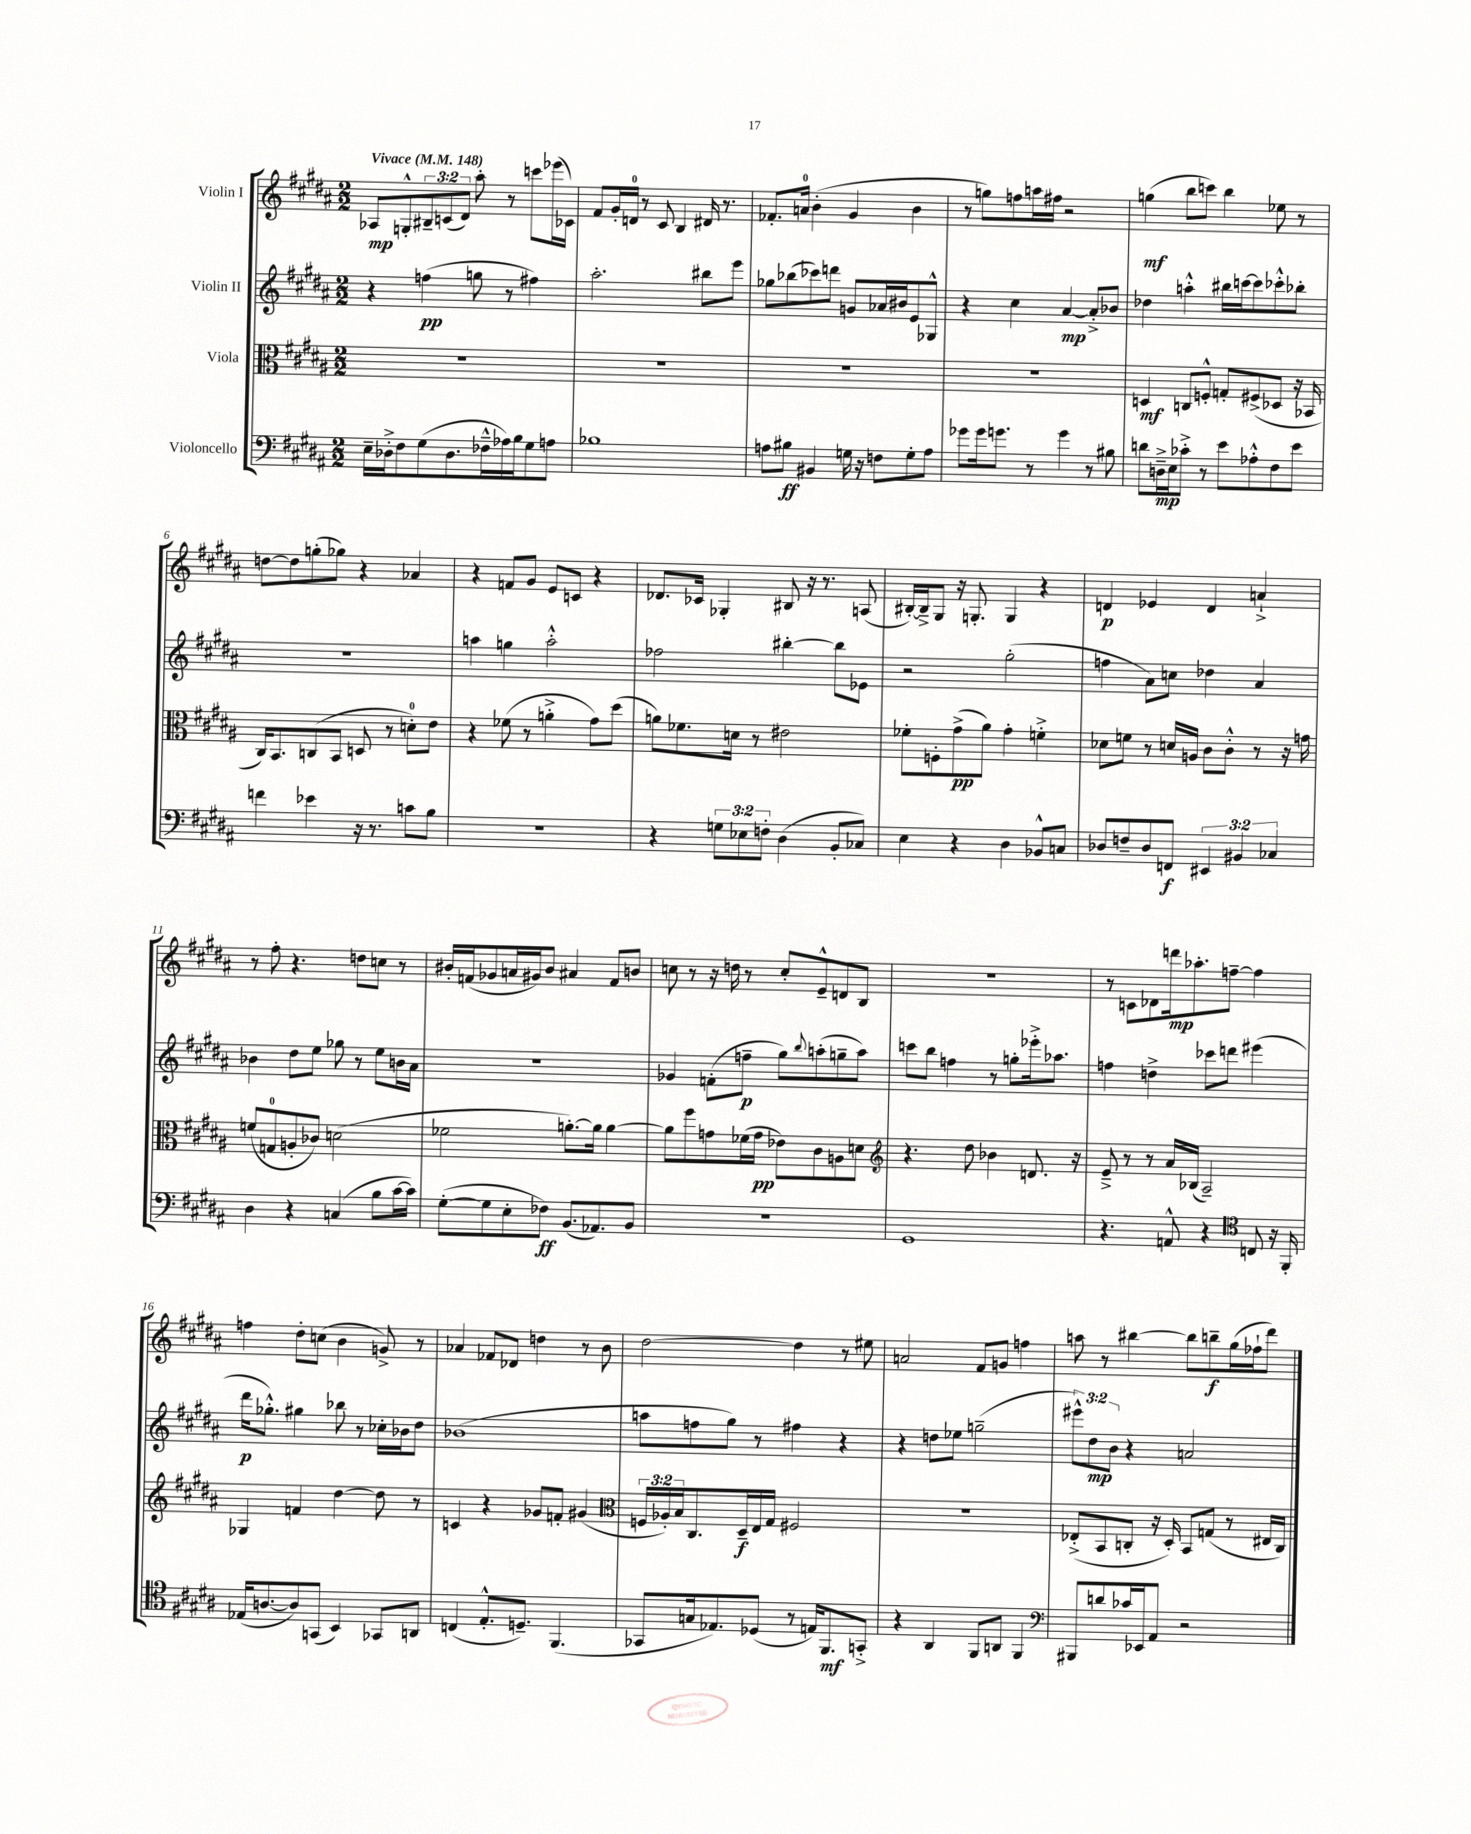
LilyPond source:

<<
\new StaffGroup <<
\new Staff = "s0" \with { instrumentName = "Violin I" } {
    \clef treble \key b \major \numericTimeSignature \time 2/2 \override Staff.TupletNumber.text = #tuplet-number::calc-fraction-text \tempo "Vivace" 4 = 148
    aes8\mp g8-.-^ \tuplet 3/2 { bis8-- c'8( dis'8) } ais''8-. r8 c'''8 ees'''16( ces'16) |
    fis'8 gis'16-. d'16-0 r8 cis'8 b4 dis'16 r8. |
    fes'8.-. a'16-0 b'4-.( gis'4 b'4 |
    r8 g''8) f''8 a''16 fis''16 r2 |
    g''4\mf( b''8 c'''8) b''4 ees''8 r8 |
    d''8~ d''8 g''8-.( ges''8) r4 aes'4 |
    r4 f'8 gis'8 e'8 c'8 r4 |
    des'8. ces'16 ges4-. bis8 r16 r8. a8( |
    bis16~-.) bis16---> gis8 r16 g8.-. g4 r4 |
    d'4\p ees'4 d'4 a'4-!-> |
    r8 fis''8-. r4. d''8 c''8 r8 |
    bis'16-. f'16( ges'8 a'16 gis'16) bis'8 ais'4 f'8 b'8 |
    c''8 r8 r16 d''16 r8 c''8-. e'8---^ d'8 b8 |
    R1 |
    r8 c'8 des'8 d'''16\mp aes''8.-. f''8~-- f''4 |
    f''4 dis''8-. c''8( b'4 g'8->) r8 |
    aes'4 fes'8 des'8 d''4 r8 b'8 |
    dis''2~ dis''4 r8 eis''8 |
    a'2 fis'8 g'8 f''4 |
    a''8 r8 bis''4~ bis''8 b''8--\f gis''16( fes''16-! dis'''8) \bar "|." |
}
\new Staff = "s1" \with { instrumentName = "Violin II" } {
    \clef treble \key b \major \numericTimeSignature \time 2/2 \override Staff.TupletNumber.text = #tuplet-number::calc-fraction-text
    r4 f''4\pp( g''8 r8 fis''4) |
    ais''2.-. bis''8 e'''8 |
    ges''8 bes''8( ces'''8) d'''8 g'8 aes'16 bis'16 e'8 ges8-^ |
    r4 cis''4 ais'4~\mp ais'8-.-> bes'8 |
    des''4 a''4-.-^ bis''16 c'''16~ c'''8 ces'''8-.-^ bes''8-. |
    R1 |
    a''4 g''4 a''2-.-^ |
    fes''2 bis''4~-. bis''8 ees'8 |
    r2 gis''2-.( |
    f''4 ais'8) c''8 des''4 ais'4 |
    bes'4 dis''8 e''8 ges''8 r8 e''8 b'16 ais'16 |
    R1 |
    ges'4 f'8-.( f''8--\p gis''8) \appoggiatura { b''8 } a''8-.( g''8-- a''8) |
    c'''8 b''8 f''4 r8 g''8-. ees'''16-.-> aes''8. |
    f''4 d''4-> ces'''8 d'''8 eis'''4( |
    dis'''16\p ges''8.-.-^) gis''4 bes''8 r8 ces''16-. bes'16 dis''8 |
    bes'1( |
    a''8 f''8 gis''8) r8 fis''4 r4 |
    r4 d''8 ees''8 g''2--( |
    \tuplet 3/2 { eis'''8-^) dis''8\mp b'8 } r4 a'2 \bar "|." |
}
\new Staff = "s2" \with { instrumentName = "Viola" } {
    \clef alto \key b \major \numericTimeSignature \time 2/2 \override Staff.TupletNumber.text = #tuplet-number::calc-fraction-text
    R1 |
    R1 |
    R1 |
    R1 |
    d4\mf c8 f8-.-^ g8-. fis8->( des8 r16 bes,16 |
    cis16) b,8. c8( b,8 d8 r8 d'8-0-.) e'8 |
    r4 fes'8( r8 a'4-.-> gis'8) dis''8( |
    a'8) fes'8. d'16 r8 eis'2 |
    fes'8-. f8-. gis'8->\pp( ais'8) gis'4-. f'4-.-> |
    des'8 f'8 r8 d'16 a16 cis'8 cis'8-.-^ r8 r16 g'16 |
    f'8( g8-0 a8-. ces'8) d'2( |
    fes'2 a'8.~-.) a'16 a'4~ |
    a'8 fis''8 g'8 fes'16( g'16\pp ees'8) cis'8 a8 d'8 |
    \clef treble r4. dis''8 bes'4 d'8. r16 |
    e'8---> r8 r8 ais'16 bes16( ais2--) |
    ges4 f'4 dis''4~ dis''8 r8 |
    c'4 r4 ges'8 f'8-. gis'4( |
    \clef alto \tuplet 3/2 { f16 aes16-.) b16 } cis8. dis16--\f e16 gis16 fis2 |
    r1 |
    ees8-.->( b,8 c8-. r16 dis16-.) b,8 g8( r8 eis16 c16) \bar "|." |
}
\new Staff = "s3" \with { instrumentName = "Violoncello" } {
    \clef bass \key b \major \numericTimeSignature \time 2/2 \override Staff.TupletNumber.text = #tuplet-number::calc-fraction-text
    e16-- des16-.-> fis8 gis8( des8. fes16---^ aes16) b16 gis8 a8 |
    bes1 |
    a8 bis8\ff bis,4 g16 r16 f8 g8-. a8 |
    ges'8 ges'16 g'8. r8 g'4 r8 bis8 |
    d'8 d16--->\mp e16 ces'8-.-> r8 e'8 aes8-.-^ fis8 e'8 |
    f'4 ees'4 r16 r8. c'8 b8 |
    R1 |
    r4 \tuplet 3/2 { g8 ees8 f8-. } dis4( b,8-. ces8) |
    e4 r4 dis4 bes,8-^ c8 |
    des8 f8-- des8 f,8\f \tuplet 3/2 { eis,4 bis,4 ces4 } |
    dis4 r4 c4( b8 cis'16~ cis'16) |
    gis8~-.( gis8 e8-. fes8\ff) b,8.( aes,8.) b,8 |
    r1 |
    gis,1 |
    r4. a,8-^ r4 \clef tenor c8 r16 fis,16-. |
    ees16( a8.~ a8) g,8( b,4) ges,8 a,8 |
    c4( e8.-.-^ d8.--) fis,4.( |
    ges,8 g16 ees8.) des8( r8 e16) fis,8.\mf g,8-.-> |
    r4 ais,4 fis,8 a,8 fis,4 |
    \clef bass bis,,8 d'8 ces'16 ees,16 ais,8 r2 \bar "|." |
}
>>
>>
